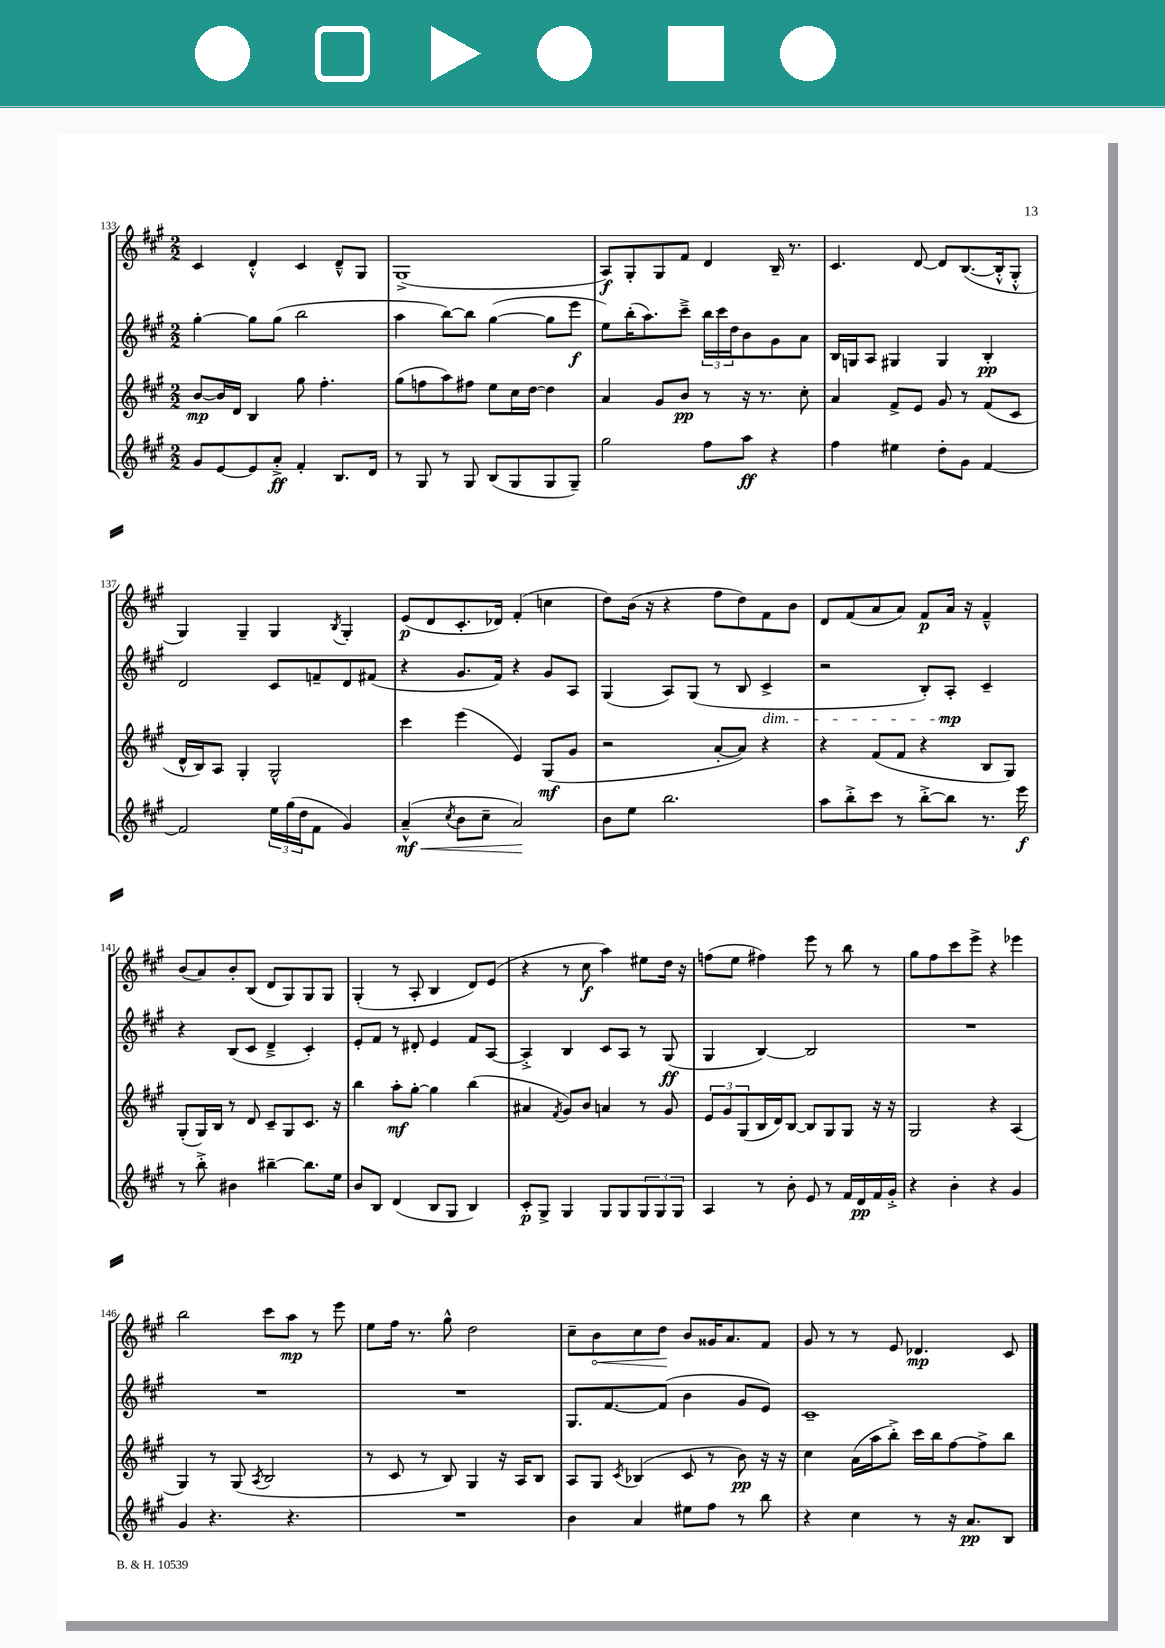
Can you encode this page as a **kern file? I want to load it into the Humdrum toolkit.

**kern	**kern	**kern	**kern
*staff4	*staff3	*staff2	*staff1
*clefG2	*clefG2	*clefG2	*clefG2
*k[f#c#g#]	*k[f#c#g#]	*k[f#c#g#]	*k[f#c#g#]
*M2/2	*M2/2	*M2/2	*M2/2
8g#	[8b	[4gg#'	4c#
[8e	16b]	.	.
.	16d	.	.
8e]	4B	8gg#]	4d'^^
8a'^	.	(8gg#	.
4f#'	8gg#	2bb	4c#
.	4.ff#'	.	.
8.B	.	.	8d~^^
.	.	.	8G#
16d	.	.	.
=	=	=	=
8r	(8gg#	4aa	(1G#^
8G#	8ff	.	.
8r	8aa)	[8bb)	.
8G#	8ff#	8bb]	.
(8B	8ee	([4gg#	.
8G#	16cc#	.	.
.	[16dd	.	.
8G#	4dd]	8gg#]	.
8G#~)	.	8eee	.
=	=	=	=
2gg#	4a	8ee)	8A)
.	.	(16bb'	8G#'
.	.	8.aa)	.
.	8g#	.	8G#
.	8b	8ccc#~^	8f#
8ff#	8r	24bb	4d
.	.	24ccc#	.
.	.	24dd	.
8aa	16r	8b	.
.	8.r	.	.
4r	.	8g#	16B~
.	.	.	8.r
.	8cc#'	8a	.
=	=	=	=
4ff#	4a	16B	4.c#
.	.	16G	.
.	.	8A	.
4ee#	8f#^	4G#	.
.	8e	.	[8d
8dd'	8g#	4G#	8d]
8g#	8r	.	([8.B
[4f#	(8f#	4B'	.
.	.	.	16B'^^]
.	8c#	.	8G#'^^
=	=	=	=
2f#]	16d^^	2d	4G#)
.	16B)	.	.
.	8A	.	.
.	4G#'	.	4G#~
24ee	2G#^^	8c#	4G#
(24gg#	.	.	.
24dd	.	.	.
8f#	.	8f~	.
.	.	.	8qB
4g#)	.	8d	4G#'
.	.	(8f#	.
=	=	=	=
(4a~^^	4ccc#	4r	(8e
.	.	.	8d
8qcc#	.	.	.
8b	(4eee	8.g#	8.c#'
8cc#~	.	.	.
.	.	16f#)	16d-)
2a)	4e)	4r	(4f#'
.	(8G#	8g#	4cc
.	8g#	8A	.
=	=	=	=
8b	2r	(4G#	8dd)
8ee	.	.	(16b
.	.	.	16r
2.bb	.	8A)	4r
.	.	(8G#	.
.	[8a'	8r	8ff#
.	8a])	8B	8dd)
.	4r	4c#^	8f#
.	.	.	8b
=	=	=	=
8aa	4r	2r	8d
8bb'^	.	.	(8f#
8ccc#	(8f#	.	8a
8r	8f#	.	8a)
[8bb'^	4r	8B')	8f#
8bb]	.	8A'	16a
.	.	.	16r
8.r	8B	4c#~	4f#~^^
.	8G#)	.	.
16eee	.	.	.
=	=	=	=
8r	(8G#'	4r	(8b
8bb'^	16G#)	.	8a)
.	16B	.	.
4b#	8r	(8B	8b'
.	8d	8c#	(8B
[4bb#~	8c#~	4d~^	8d
.	8G#	.	8G#)
8.bb#]	8.c#	4c#')	8G#
.	.	.	8G#
16ee	16r	.	.
=	=	=	=
8b	4bb	8e'	(4G#'
8B	.	8f#	.
(4d	8aa'	8r	8r
.	[8gg#'	8d#'	8A'
8B	4gg#]	4e	4B
8G#	.	.	.
4B)	(4bb	8f#	8d)
.	.	[8A	(8e
=	=	=	=
8c#'	4a#	4A'^]	4r
8G#^	.	.	.
.	8qf#	.	.
4G#	8g#)	4B	8r
.	8b	.	8cc#
8G#	4a	8c#	4aa)
8G#	.	8A	.
12G#	8r	8r	8ee#
12G#	.	.	.
.	8g#	(8G#	16dd
12G#	.	.	.
.	.	.	16r
=	=	=	=
4A	12e	4G#	(8ff
.	12g#	.	.
.	.	.	8ee
.	(12G#	.	.
8r	16B	[4B)	4ff#)
.	16d)	.	.
8b'	[8B	.	.
8e	8B]	2B]	8eee
8r	8G#	.	8r
16f#	8G#	.	8bb
16d	.	.	.
16f#	16r	.	8r
16g#'^	16r	.	.
=	=	=	=
4r	2G#	1r	8gg#
.	.	.	8ff#
4b'	.	.	8ccc#
.	.	.	8eee^
4r	4r	.	4r
4g#	(4A	.	4eee-
=	=	=	=
4g#	4G#)	1r	2bb
4.r	8r	.	.
.	(8G#	.	.
.	8qA	.	.
.	2B	.	8ccc#
4.r	.	.	8aa
.	.	.	8r
.	.	.	8eee
=	=	=	=
1r	8r	1r	8ee
.	8c#	.	16ff#
.	.	.	8.r
.	8r	.	.
.	8B)	.	8gg#^^
.	4G#	.	2dd
.	16r	.	.
.	16A	.	.
.	8B	.	.
=	=	=	=
4b	8A	8.G#	8cc#~
.	8G#	.	8b
.	.	[8.f#	.
.	8qc#	.	.
4a	(4B-	.	8cc#
.	.	(8f#]	8dd
8ee#	8c#	4b	8b
8ff#	8r	.	16g##
.	.	.	8.a
8r	8b)	8g#	.
8bb	16r	8e)	8f#
.	16r	.	.
=	=	=	=
4r	4cc#	1c#~	8g#
.	.	.	8r
4cc#	(16a	.	8r
.	16aa	.	.
.	8bb'^)	.	8e
8r	16ccc#	.	4.d-
.	16bb	.	.
16r	[8ff#	.	.
8.a	.	.	.
.	8ff#^]	.	.
8B	8bb	.	8c#
==	==	==	==
*-	*-	*-	*-
